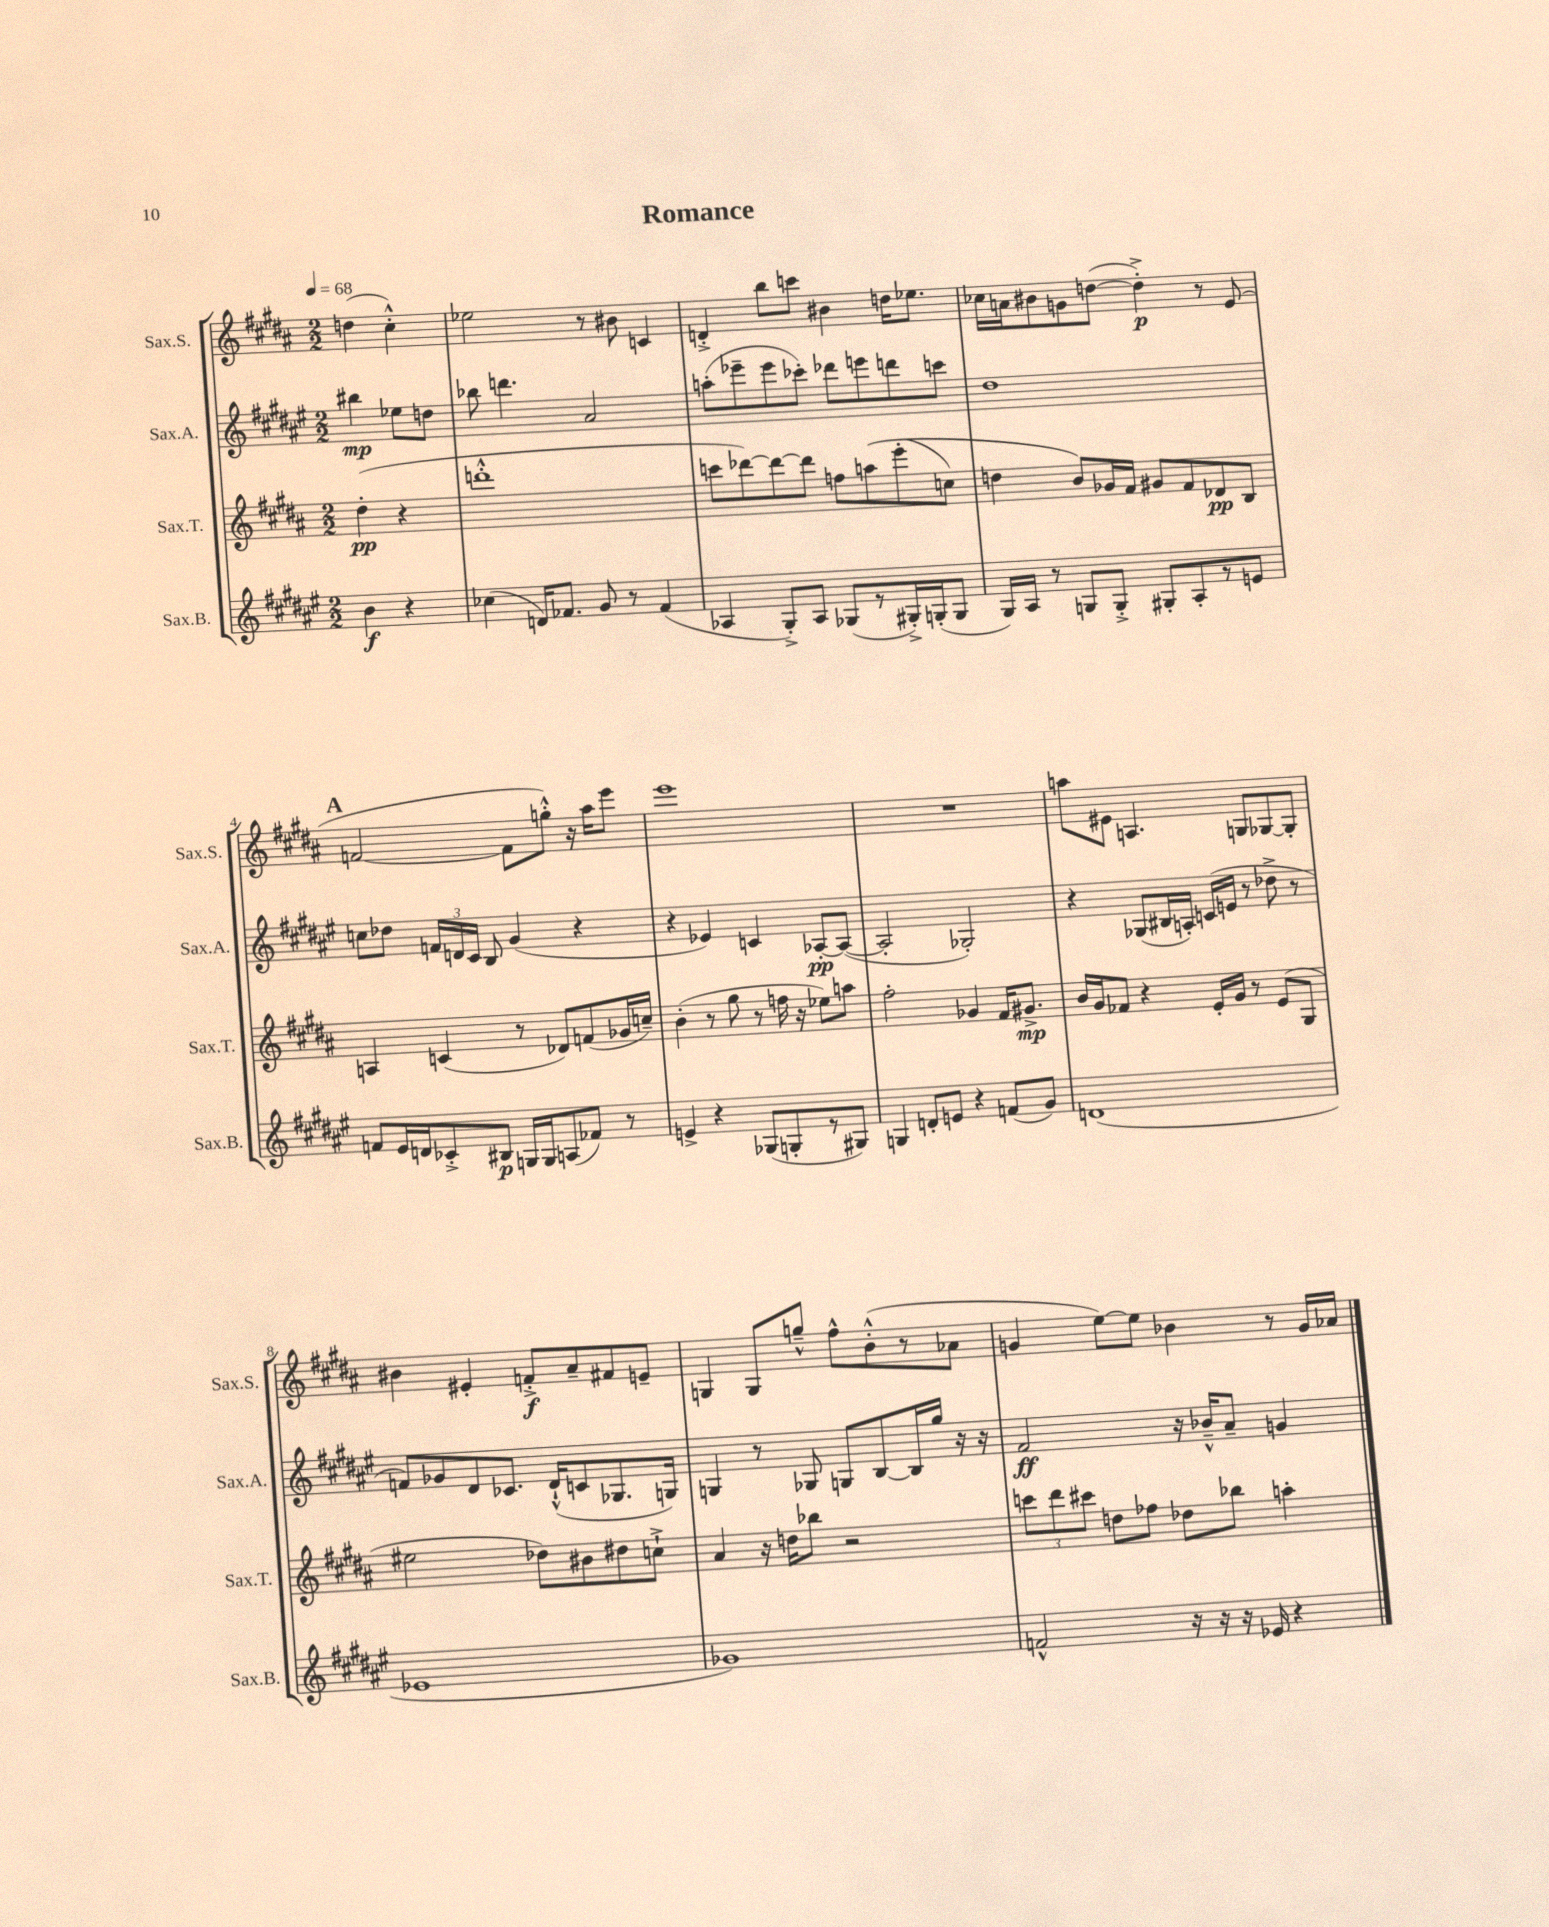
\header { title = "Romance" }
<<
\new StaffGroup <<
\new Staff = "s0" \with { instrumentName = "Sax.S." shortInstrumentName = "Sax.S." } {
    \clef treble \key b \major \numericTimeSignature \time 2/2 \partial 2 \tempo 4 = 68
    \autoBeamOff d''4( cis''4-.-^) |
    ees''2 r8 bis'8 c'4 |
    d'4-.-> b''8[ c'''8] bis'4 d''16[ ees''8.] |
    ces''16[ a'16 bis'8 g'8 d''8]~( d''4-.->\p) r8 e'8( |
    \mark \markup { \bold "A" } f'2~ f'8[ g''8]-.-^) r16 ais''16[ e'''8] |
    e'''1 |
    R1 |
    a''8[ eis'8] a4. g8[ ges8~ ges8]-. |
    bis'4 eis'4-. f'8[-.->\f ais'8-- fis'8 e'8]-- |
    g4 g8[ g''8]---^ fis''8[-^ b'8-.-^( r8 aes'8] |
    g'4 e''8[~) e''8] bes'4 r8 g'16[ aes'16] \bar "|." |
}
\new Staff = "s1" \with { instrumentName = "Sax.A." shortInstrumentName = "Sax.A." } {
    \clef treble \key fis \major \numericTimeSignature \time 2/2 \partial 2
    \autoBeamOff bis''4\mp ees''8[ d''8] |
    bes''8 d'''4. ais'2 |
    a''8[-.( ees'''8-- ees'''8 ces'''8]-.) des'''8[ e'''8 d'''8 c'''8] |
    dis''1 |
    \mark \markup { \bold "A" } c''8[ des''8] \tuplet 3/2 { f'16[ d'16 cis'16] } b8 gis'4( r4 |
    r4 ees'4) c'4 aes8[~-.\pp aes8]~( |
    aes2-. ges2-.) |
    r4 ges8[( bis16 a16]-.) c'16[( e'16] r8 des''8-> r8 |
    f'8[) ges'8 dis'8 ces'8.] dis'16[-!-^( c'8 ges8. g16]) |
    g4 r8 ges8 g8[ b8~ b16 gis''16] r16 r16 |
    fis'2\ff r16 bes'16[---^ ais'8]-- g'4 \bar "|." |
}
\new Staff = "s2" \with { instrumentName = "Sax.T." shortInstrumentName = "Sax.T." } {
    \clef treble \key b \major \numericTimeSignature \time 2/2 \partial 2
    \autoBeamOff dis''4-.\pp( r4 |
    d'''1-.-^ |
    c'''8[ des'''8~) des'''8~ des'''8] f''8[ a''8\( e'''8-.( c''8]) |
    d''4 b'8[\) ges'16 fis'16] gis'8[ fis'8 des'8\pp b8] |
    \mark \markup { \bold "A" } a4 c'4( r8 des'8[) f'8( ges'16 c''16]--) |
    b'4-.( r8 gis''8 r8 f''16 r16 ees''8[) a''8] |
    fis''2-. ges'4 fis'16[ gis'8.]->\mp |
    b'16[ gis'16 fes'8] r4 e'16[-. gis'16] r8 e'8[( gis8] |
    eis''2 des''8[) bis'8 dis''8 c''8]-!-> |
    ais'4 r16 d''16[ bes''8] r2 |
    \tuplet 3/2 { c'''8[ dis'''8 cis'''8] } d''8[ fes''8] des''8[ bes''8] a''4-. \bar "|." |
}
\new Staff = "s3" \with { instrumentName = "Sax.B." shortInstrumentName = "Sax.B." } {
    \clef treble \key fis \major \numericTimeSignature \time 2/2 \partial 2
    \autoBeamOff b'4\f r4 |
    ces''4( d'16[) fes'8.] gis'8 r8 fes'4( |
    aes4 gis8[-.->) aes8] ges8[( r8 gis16-.->) g16-.( g8] |
    gis16[) ais16] r8 g8[ g8]-.-> gis8[-. ais8-. r8 e'8] |
    \mark \markup { \bold "A" } f'8[ eis'16 d'16 ces'8-.-> bis8]\p g16[ g16 a8( fes'8]) r8 |
    e'4-> r4 ges8[( g8-. r8 gis8]) |
    g4 d'8[-. e'8] r4 f'8[( gis'8]) |
    d'1( |
    ees'1 |
    ges'1) |
    f'2-^ r16 r16 r16 ees'16 r4 \bar "|." |
}
>>
>>
